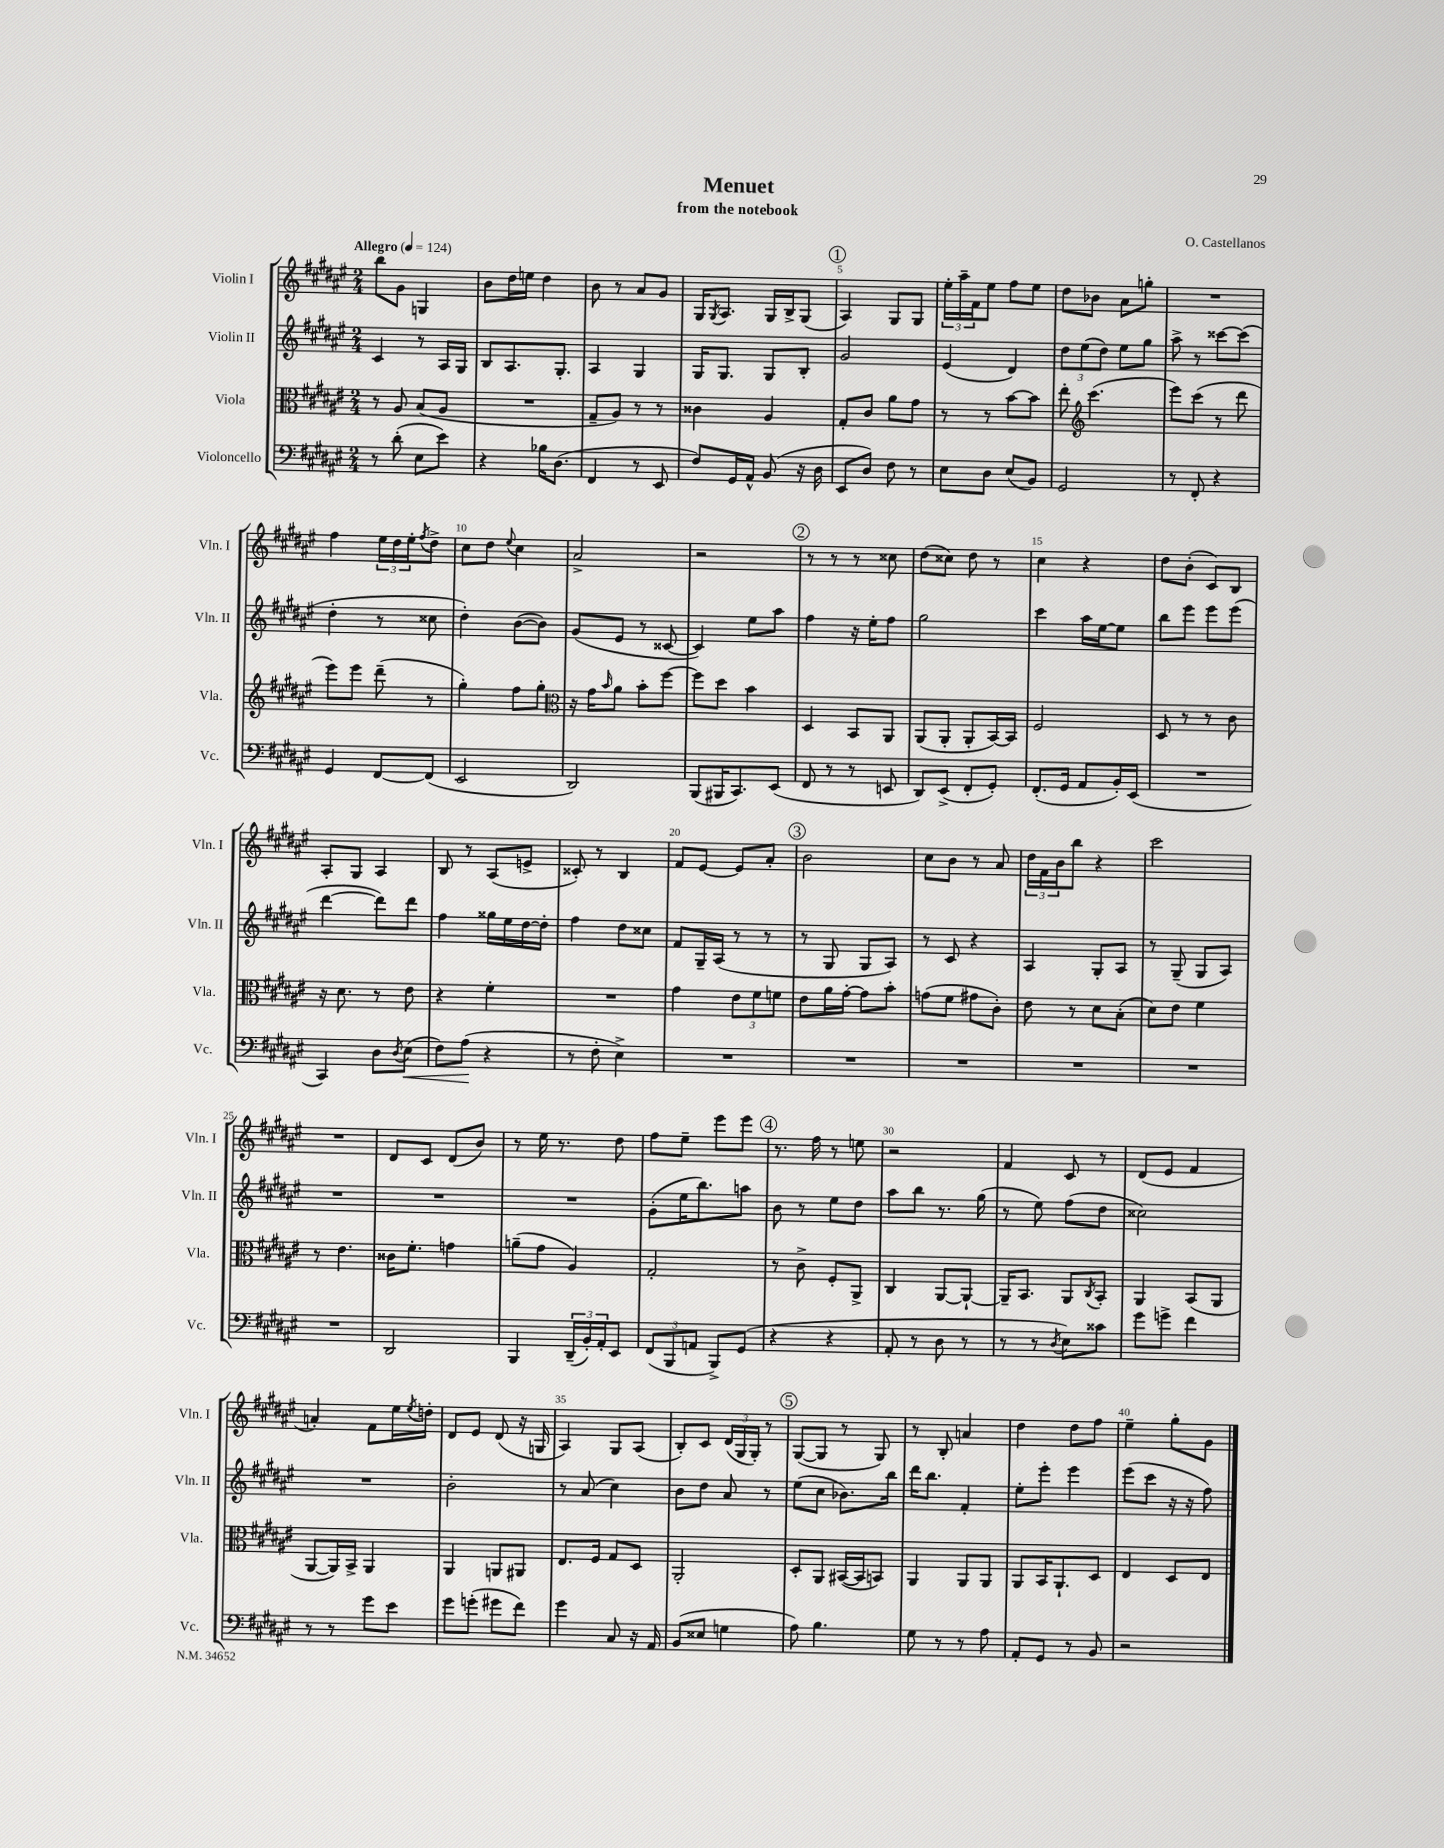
\header { title = "Menuet" composer = "O. Castellanos" subtitle = "from the notebook" }
<<
\new StaffGroup <<
\new Staff = "s0" \with { instrumentName = "Violin I" shortInstrumentName = "Vln. I" } {
    \clef treble \key fis \major \numericTimeSignature \time 2/4 \tempo "Allegro" 4 = 124
    b''8 gis'8 g4 |
    b'8 dis''16 e''16 dis''4 |
    b'8 r8 ais'8 gis'8 |
    gis16 \acciaccatura { gis8 } ais8. gis16 b16-> gis8( |
    \mark \markup { \circle "1" } ais4) gis8 gis8 |
    \tuplet 3/2 { eis''16-. ais''16-- fis'16 } eis''8 fis''8 eis''8 |
    dis''8 bes'8 ais'8 g''8-. |
    R2 |
    fis''4 \tuplet 3/2 { eis''16 dis''16 eis''16-. } \acciaccatura { fis''8 } dis''8-> |
    cis''8 dis''8 \appoggiatura { eis''8 } cis''4 |
    ais'2-> |
    r2 |
    \mark \markup { \circle "2" } r8 r8 r8 cisis''8 |
    dis''8( cisis''8) dis''8 r8 |
    cis''4 r4 |
    dis''8 b'8-.( cis'8) b8 |
    ais8-. gis8 ais4 |
    b8 r8 ais8( e'8-> |
    cisis'8-.) r8 b4 |
    fis'8 eis'8~ eis'8 ais'8-. |
    \mark \markup { \circle "3" } b'2 |
    cis''8 b'8 r8 ais'8 |
    \tuplet 3/2 { dis''16 fis'16 b'16 } b''8 r4 |
    cis'''2 |
    R2 |
    dis'8 cis'8 dis'8( b'8) |
    r8 eis''16 r8. dis''8 |
    fis''8 eis''8-- eis'''8 eis'''8 |
    \mark \markup { \circle "4" } r8. fis''16 r8 e''8 |
    r2 |
    fis'4 cis'8 r8 |
    dis'8( eis'8 fis'4 |
    a'4-.) fis'8 eis''16 \acciaccatura { eis''8 } d''16-. |
    dis'8 eis'8 dis'8( r16 g16 |
    ais4) gis8 ais8( |
    b8-.) cis'8 \tuplet 3/2 { dis'16( gis16 gis16-.) } r8 |
    \mark \markup { \circle "5" } gis8~( gis8 r8 gis8) |
    r8 b8-. a'4 |
    dis''4 dis''8 fis''8 |
    eis''4-- gis''8-. gis'8 \bar "|." |
}
\new Staff = "s1" \with { instrumentName = "Violin II" shortInstrumentName = "Vln. II" } {
    \clef treble \key fis \major \numericTimeSignature \time 2/4
    cis'4 r8 ais16 gis16 |
    b8 ais8. gis8.-. |
    ais4 gis4 |
    gis16 gis8. gis8 b8-. |
    \mark \markup { \circle "1" } gis'2 |
    eis'4( dis'4) |
    \tuplet 3/2 { dis''8 eis''8( dis''8) } eis''8 gis''8 |
    ais''8-> r8 cisis'''8~ cisis'''8( |
    dis''4-. r8 cisis''8 |
    dis''4-.) b'8~( b'8) |
    gis'8( eis'8 r8 cisis'8~ |
    cisis'4) eis''8 ais''8 |
    \mark \markup { \circle "2" } fis''4 r16 eis''16-. fis''8 |
    gis''2 |
    cis'''4 ais''16 eis''16~ eis''8 |
    b''8 eis'''8 eis'''8 eis'''8( |
    dis'''4~ dis'''8) dis'''8 |
    fis''4 gisis''16 eis''16 dis''16~ dis''16-. |
    fis''4 dis''8 cisis''8 |
    fis'8 gis16-- ais16( r8 r8 |
    \mark \markup { \circle "3" } r8 gis8 gis8 ais8) |
    r8 cis'8 r4 |
    ais4 gis8-. ais8 |
    r8 gis8--( gis8 ais8) |
    R2 |
    R2 |
    R2 |
    gis'8-.( eis''16 b''8.) a''8 |
    \mark \markup { \circle "4" } b'8 r8 eis''8 dis''8 |
    ais''8 b''8 r8. gis''16( |
    r8 eis''8) fis''8( dis''8 |
    cisis''2) |
    R2 |
    b'2-. |
    r8 ais'8( cis''4) |
    b'8 dis''8 ais'8 r8 |
    \mark \markup { \circle "5" } eis''8( cis''8 bes'8.) b''16 |
    dis'''16 b''8. fis'4-. |
    eis''8-. eis'''8-. eis'''4 |
    eis'''8( cis'''8 r16 r16 fis''8) \bar "|." |
}
\new Staff = "s2" \with { instrumentName = "Viola" shortInstrumentName = "Vla." } {
    \clef alto \key fis \major \numericTimeSignature \time 2/4
    r8 ais8 b8( ais8 |
    R2 |
    gis8-- ais8) r8 r8 |
    cisis'4 ais4 |
    \mark \markup { \circle "1" } gis8-. cis'8 ais'8 gis'8 |
    r8 r8 b'8~ b'8 |
    eis''8-. \clef treble cis'''4.( |
    eis'''8) cis'''8( r8 dis'''8 |
    eis'''8) eis'''8 dis'''8--( r8 |
    gis''4-.) fis''8 gis''8-. |
    \clef alto r16 gis'16 \grace { b'16 } ais'8 b'8-. fis''8~ |
    fis''8 dis''8 b'4 |
    \mark \markup { \circle "2" } dis4 b,8 ais,8 |
    ais,8( ais,8-. ais,8-. b,16~) b,16 |
    fis2 |
    dis8 r8 r8 cis'8 |
    r16 dis'8. r8 eis'8 |
    r4 fis'4-. |
    R2 |
    gis'4 \tuplet 3/2 { eis'8 fis'8 f'8 } |
    \mark \markup { \circle "3" } eis'8 ais'16 gis'16~-. gis'8 b'8-. |
    g'8( fis'8 gis'8 cis'8-.) |
    eis'8 r8 dis'8 b8-.( |
    dis'8) eis'8 fis'4 |
    r8 eis'4. |
    cisis'16 fis'8.-. g'4 |
    a'8--( gis'8 ais4) |
    gis2-. |
    \mark \markup { \circle "4" } r8 cis'8-> fis8-. ais,8-> |
    cis4 ais,8~ ais,8~-! |
    ais,16-- b,8. ais,8 \acciaccatura { cis8 } b,8-. |
    ais,4 b,8( ais,8 |
    ais,8~ ais,16) b,16-> ais,4 |
    ais,4 a,8 ais,8 |
    eis8. fis16 gis8 dis8 |
    ais,2-. |
    \mark \markup { \circle "5" } dis8-. ais,8 bis,16~( bis,16 b,8) |
    ais,4 ais,8 ais,8 |
    ais,8 b,16 ais,8.-! dis8 |
    eis4 dis8 eis8 \bar "|." |
}
\new Staff = "s3" \with { instrumentName = "Violoncello" shortInstrumentName = "Vc." } {
    \clef bass \key fis \major \numericTimeSignature \time 2/4
    r8 dis'8-.( eis8 eis'8) |
    r4 bes16 dis8.( |
    fis,4 r8 eis,8 |
    fis8) gis,16 ais,16-^ b,8( r16 dis16 |
    \mark \markup { \circle "1" } eis,8 dis8) fis8 r8 |
    eis8 dis8 eis8( b,8) |
    gis,2 |
    r8 fis,8-. r4 |
    gis,4 fis,8~ fis,8( |
    eis,2 |
    dis,2) |
    b,,8( bis,,16 cis,8.) eis,8( |
    \mark \markup { \circle "2" } fis,8 r8 r8 e,8 |
    dis,8) eis,8->( fis,8-. gis,8-.) |
    fis,8.-.( gis,16 ais,8 b,16-.) eis,16( |
    R2 |
    cis,4) dis8 \acciaccatura { dis8 } eis8\<( |
    fis8) ais8\!( r4 |
    r8 fis8-. eis4->) |
    R2 |
    \mark \markup { \circle "3" } R2 |
    R2 |
    R2 |
    R2 |
    R2 |
    dis,2 |
    b,,4 \tuplet 3/2 { dis,16--( b,16-.) ais,16-. } eis,8 |
    \tuplet 3/2 { fis,8( b,,8 a,8 } b,,8->) gis,8( |
    \mark \markup { \circle "4" } r4 r4 |
    ais,8-. r8 dis8 r8 |
    r8 r8 \acciaccatura { dis8 } eis8) cisis'8 |
    gis'8 g'8-> fis'4 |
    r8 r8 gis'8 eis'8 |
    gis'8 g'8-.( gis'8 fis'8) |
    gis'4 cis8 r16 ais,16 |
    b,8( eisis8 g4 |
    \mark \markup { \circle "5" } ais8) b4. |
    gis8 r8 r8 ais8 |
    ais,8-. gis,8 r8 b,8 |
    r2 \bar "|." |
}
>>
>>
\layout { \context { \Score \override BarNumber.break-visibility = ##(#f #t #t) barNumberVisibility = #(every-nth-bar-number-visible 5) } }
